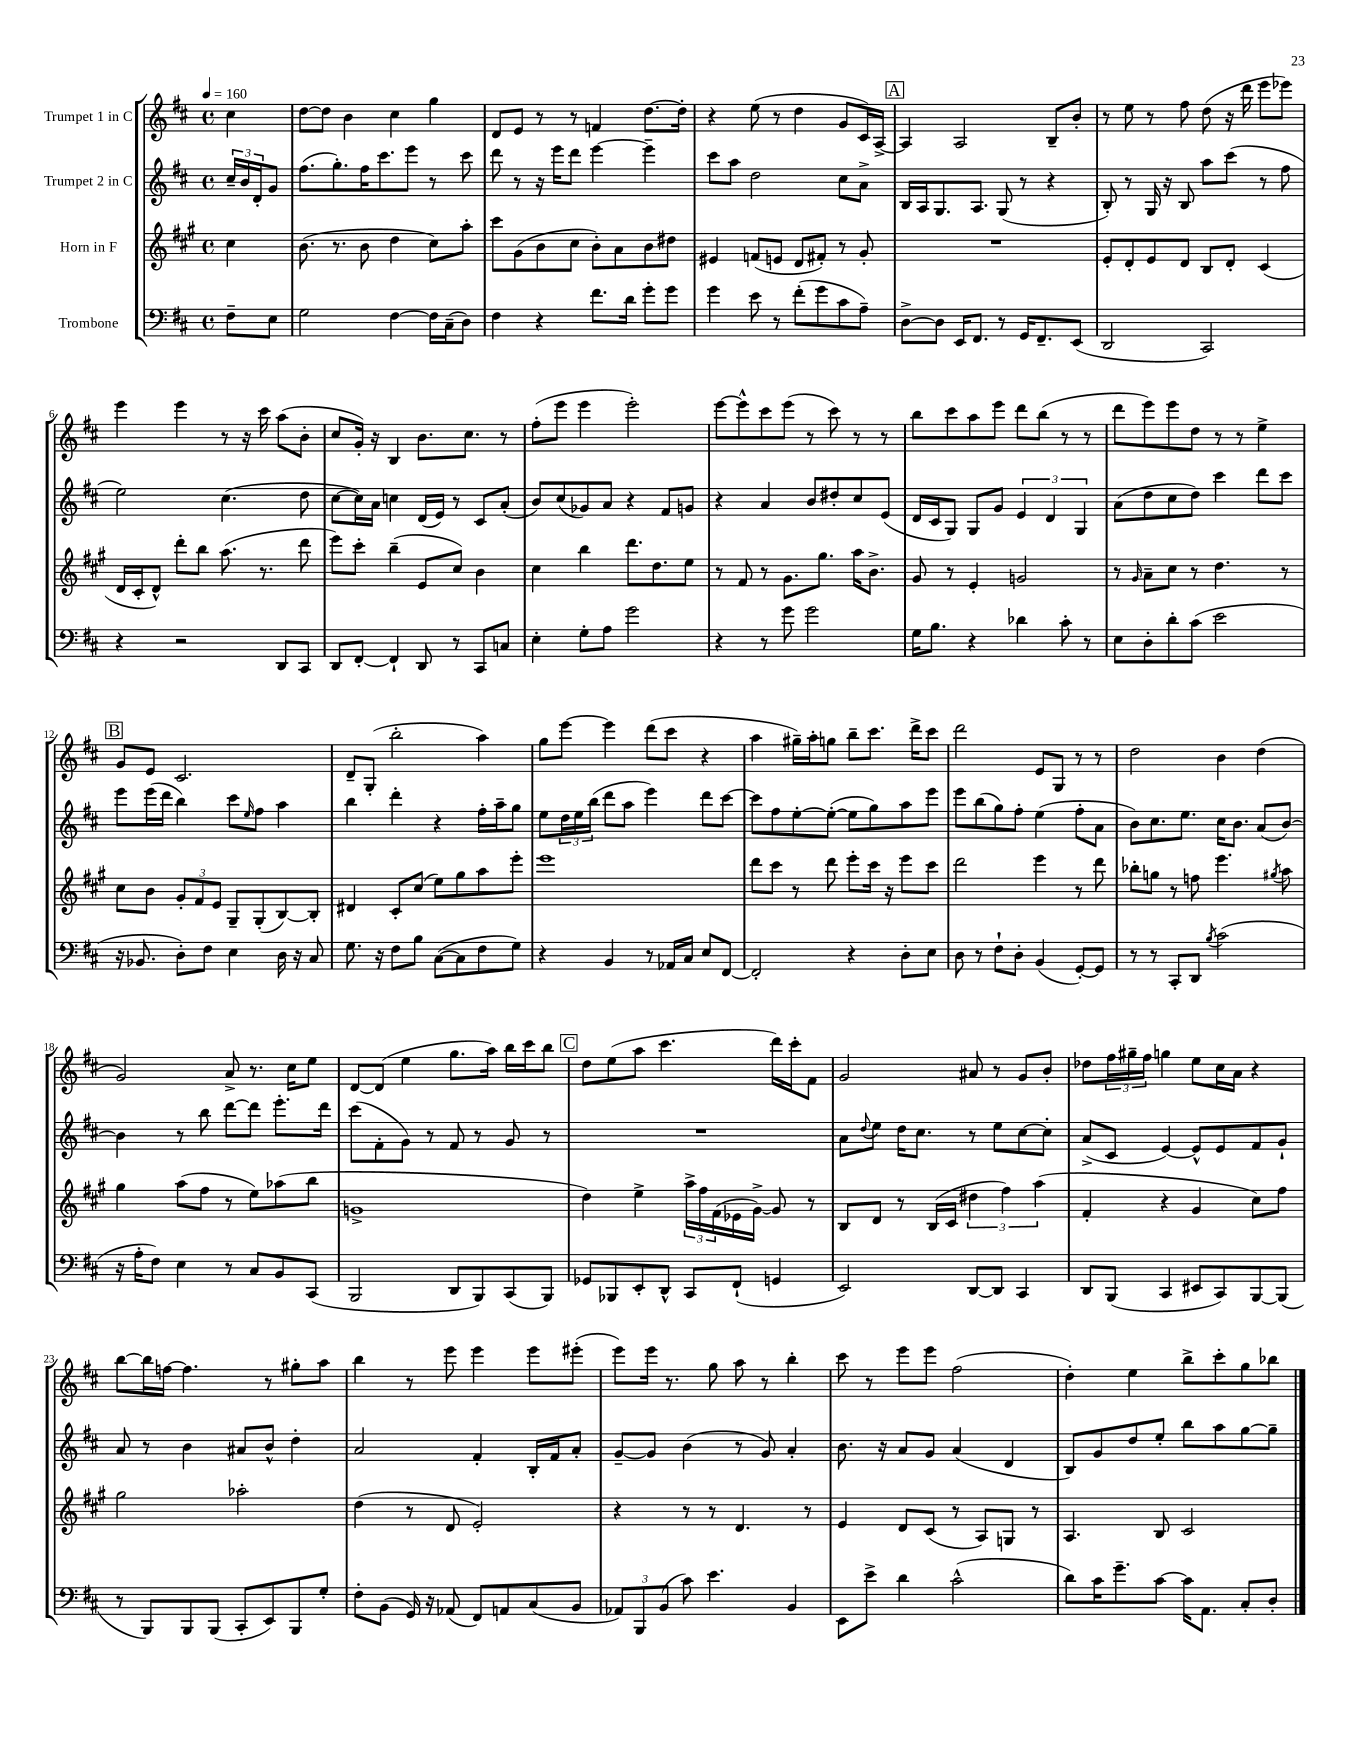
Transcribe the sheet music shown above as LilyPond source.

<<
\new StaffGroup <<
\new Staff = "s0" \with { instrumentName = "Trumpet 1 in C" } {
    \clef treble \key d \major \defaultTimeSignature \time 4/4 \partial 4 \tempo 4 = 160
    cis''4 |
    d''8~ d''8 b'4 cis''4 g''4 |
    d'8 e'8 r8 r8 f'4 d''8.~ d''16-. |
    r4 e''8( r8 d''4 g'8 cis'16) a16~-> |
    \mark \markup { \box "A" } a4 a2 b8-- b'8-. |
    r8 e''8 r8 fis''8 d''8( r16 d'''16 e'''8 ees'''8) |
    e'''4 e'''4 r8 r16 cis'''16 a''8( b'8-. |
    cis''8 g'16-.) r16 b4 b'8. cis''8. r8 |
    fis''8-.( e'''8 e'''4 e'''2-.) |
    e'''8~ e'''8-^ cis'''8 e'''8( r8 cis'''8) r8 r8 |
    b''8 cis'''8 a''8 e'''8 d'''8 b''8( r8 r8 |
    d'''8 e'''8) e'''8 d''8 r8 r8 e''4-> |
    \mark \markup { \box "B" } g'8 e'8 cis'2. |
    d'8-- g8-.( b''2-. a''4) |
    g''8 e'''8~ e'''4 d'''8( cis'''8 r4 |
    a''4 gis''16--) a''16-. g''8 b''8-- cis'''8. d'''16-> cis'''8 |
    d'''2 e'8 g8 r8 r8 |
    d''2 b'4 d''4( |
    g'2) a'8-> r8. cis''16 e''8 |
    d'8~ d'8( e''4 g''8. a''16) b''16 cis'''16 b''8 |
    \mark \markup { \box "C" } d''8 e''8( a''8 cis'''4. d'''16) cis'''16-. fis'8 |
    g'2 ais'8 r8 g'8 b'8-. |
    des''8 \tuplet 3/2 { fis''16 gis''16-- fis''16 } g''4 e''8 cis''16 a'16 r4 |
    b''8~ b''16 f''16~ f''4. r8 gis''8-. a''8 |
    b''4 r8 e'''8 e'''4 e'''8 eis'''8-.( |
    e'''8) e'''16 r8. g''8 a''8 r8 b''4-. |
    cis'''8 r8 e'''8 e'''8 fis''2( |
    d''4-.) e''4 b''8-> cis'''8-. g''8 bes''8 \bar "|." |
}
\new Staff = "s1" \with { instrumentName = "Trumpet 2 in C" } {
    \clef treble \key d \major \defaultTimeSignature \time 4/4 \partial 4
    \tuplet 3/2 { cis''16-- b'16 d'16-. } g'8 |
    fis''8.( g''8.-.) fis''16 cis'''8. e'''8 r8 cis'''8 |
    d'''8 r8 r16 e'''16 d'''8 e'''4~ e'''4-- |
    cis'''8 a''8 d''2 cis''8 a'8-> |
    \mark \markup { \box "A" } b16 a16 g8. a8. g8( r8 r4 |
    b8-.) r8 g16 r16 b8 a''8 cis'''8( r8 fis''8 |
    e''2) cis''4.( d''8 |
    cis''8~ cis''16) a'16 c''4 d'16( e'16) r8 cis'8 a'8-.( |
    b'8) cis''8( ges'8) a'8 r4 fis'8 g'8 |
    r4 a'4 b'8 dis''8-. cis''8 e'8( |
    d'16 cis'16 g8) g8 g'8 \tuplet 3/2 { e'4 d'4 g4 } |
    a'8( d''8 cis''8 d''8) cis'''4 d'''8 cis'''8 |
    \mark \markup { \box "B" } e'''8 e'''16( d'''16 b''4) cis'''8 \grace { e''16 } fis''8 a''4 |
    b''4 d'''4-. r4 fis''16-. a''16-- g''8 |
    e''8 \tuplet 3/2 { d''16 e''16 b''16( } d'''8 a''8 e'''4) d'''8 cis'''8~ |
    cis'''8 fis''8 e''8~-. e''8~-.( e''8 g''8) a''8 e'''8 |
    e'''8 b''8( g''8) fis''8-. e''4( fis''8-. a'8 |
    b'8) cis''8. e''8. cis''16 b'8. a'8( b'8~) |
    b'4 r8 b''8 d'''8~ d'''8 e'''8.-. d'''16 |
    cis'''8( fis'8-. g'8) r8 fis'8 r8 g'8 r8 |
    \mark \markup { \box "C" } R1 |
    a'8 \appoggiatura { d''8 } e''8 d''16 cis''8. r8 e''8 cis''8~ cis''8-. |
    a'8->( cis'8 e'4~) e'8-^ e'8 fis'8 g'8-! |
    a'8 r8 b'4 ais'8 b'8-^ d''4-. |
    a'2 fis'4-. b16-. fis'16 a'8-. |
    g'8~-- g'8 b'4( r8 g'8) a'4-. |
    b'8. r16 a'8 g'8 a'4( d'4 |
    b8) g'8 d''8 e''8-. b''8 a''8 g''8~ g''8-- \bar "|." |
}
\new Staff = "s2" \with { instrumentName = "Horn in F" } {
    \clef treble \key a \major \defaultTimeSignature \time 4/4 \partial 4
    cis''4 |
    b'8.( r8. b'8 d''4 cis''8) a''8-. |
    cis'''8 gis'8( b'8 cis''8 b'8-.) a'8 b'8 dis''8 |
    eis'4 f'8( e'8 d'8 fis'8-.) r8 gis'8-. |
    \mark \markup { \box "A" } R1 |
    e'8-. d'8-. e'8 d'8 b8 d'8-. cis'4( |
    d'16 cis'16-. d'8-^) d'''8-. b''8 a''8.( r8. d'''8 |
    e'''8) cis'''8-. b''4--( e'8 cis''8) b'4 |
    cis''4 b''4 d'''8. d''8. e''8 |
    r8 fis'8 r8 gis'8. gis''8. a''16 b'8.-> |
    gis'8 r8 e'4-. g'2 |
    r8 \grace { gis'16 } a'8-- cis''8 r8 d''4. r8 |
    \mark \markup { \box "B" } cis''8 b'8 \tuplet 3/2 { gis'8-. fis'8 e'8 } gis8-- gis8-.( b8~) b8-. |
    dis'4 cis'8-. cis''8( e''8) gis''8 a''8 e'''8-. |
    e'''1 |
    d'''8 cis'''8 r8 d'''8 e'''8-. cis'''16 r16 e'''8 cis'''8 |
    d'''2 e'''4 r8 d'''8 |
    bes''8-. g''8 r8 f''8 e'''4. \acciaccatura { gis''8 } a''8 |
    gis''4 a''8( fis''8 r8 e''8) aes''8( b''8 |
    g'1-> |
    \mark \markup { \box "C" } d''4) e''4-> \tuplet 3/2 { a''16-> fis''16 fis'16( } ees'16 gis'16~->) gis'8 r8 |
    b8 d'8 r8 b16( cis'16 \tuplet 3/2 { dis''4 fis''4) a''4( } |
    fis'4-. r4 gis'4 cis''8) fis''8 |
    gis''2 aes''2-. |
    d''4( r8 d'8 e'2-.) |
    r4 r8 r8 d'4. r8 |
    e'4 d'8 cis'8( r8 a8) g8 r8 |
    a4. b8 cis'2 \bar "|." |
}
\new Staff = "s3" \with { instrumentName = "Trombone" } {
    \clef bass \key d \major \defaultTimeSignature \time 4/4 \partial 4
    fis8-- e8 |
    g2 fis4~ fis16 cis16--( d8) |
    fis4 r4 fis'8. d'16 g'8-. g'8 |
    g'4 e'8 r8 fis'8-.( g'8 cis'8 a8--) |
    \mark \markup { \box "A" } d8~-> d8 e,16 fis,8. r8 g,16 fis,8.-- e,8( |
    d,2 cis,2) |
    r4 r2 d,8 cis,8 |
    d,8 fis,8~-. fis,4-! d,8 r8 cis,8 c8 |
    e4-. g8-. a8 g'2 |
    r4 r8 g'8 g'2 |
    g16 b8. r4 des'4 cis'8-. r8 |
    e8 d8-. d'8-. cis'8( e'2 |
    \mark \markup { \box "B" } r16 bes,8. d8-.) fis8 e4 d16 r16 cis8 |
    g8. r16 fis8 b8 cis8~( cis8 fis8 g8) |
    r4 b,4 r8 aes,16 cis16 e8 fis,8~ |
    fis,2-. r4 d8-. e8 |
    d8 r8 fis8-! d8-. b,4( g,8~-.) g,8 |
    r8 r8 cis,8-. d,8 \acciaccatura { b8 } cis'2( |
    r16 a16-. fis8) e4 r8 cis8 b,8 cis,8( |
    b,,2 d,8 b,,8) cis,8( b,,8) |
    \mark \markup { \box "C" } ges,8 bes,,8 e,8-. d,8-^ cis,8 fis,8-!( g,4 |
    e,2) d,8~ d,8 cis,4 |
    d,8 b,,8( cis,4 eis,8 cis,8) b,,8~ b,,8( |
    r8 b,,8) b,,8 b,,8( cis,8-. e,8) b,,8 g8-. |
    fis8-. b,8( g,16) r16 aes,8( fis,8) a,8 cis8( b,8 |
    \tuplet 3/2 { aes,8) b,,8 b,8( } cis'8) e'4. b,4 |
    e,8 e'8-> d'4 cis'2-^( |
    d'8) cis'16 g'8.-- cis'8~ cis'16 a,8. cis8-. d8-. \bar "|." |
}
>>
>>
